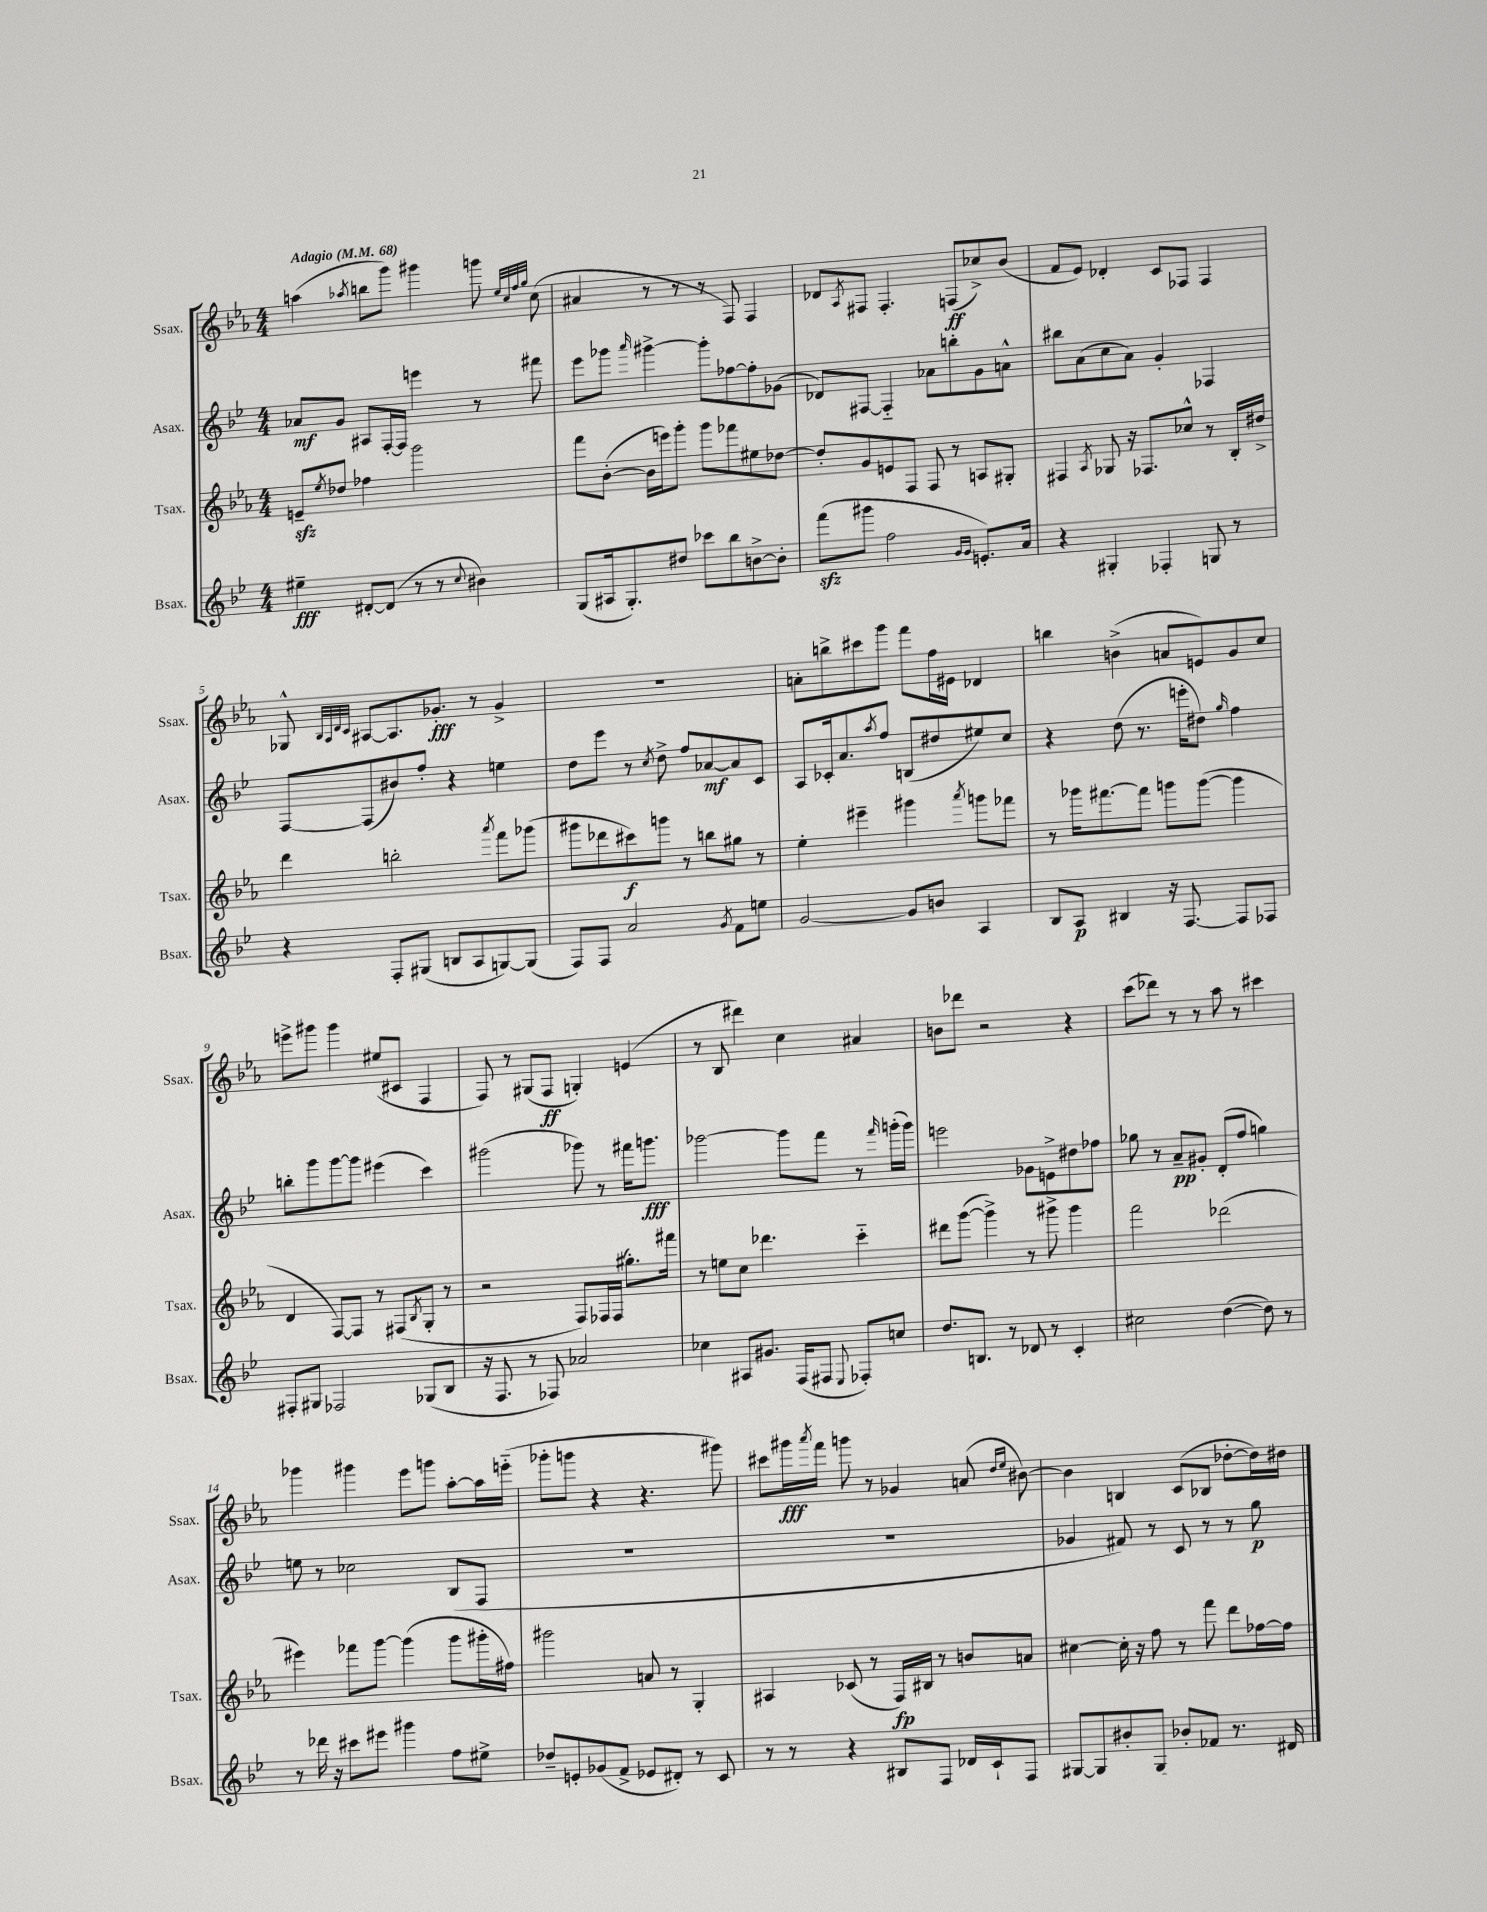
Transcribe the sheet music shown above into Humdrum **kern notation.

**kern	**dynam	**kern	**dynam	**kern	**dynam	**kern	**dynam
*part4	*part4	*part3	*part3	*part2	*part2	*part1	*part1
*staff4	*staff4	*staff3	*staff3	*staff2	*staff2	*staff1	*staff1
*I"Bsax.	*	*I"Tsax.	*	*I"Asax.	*	*I"Ssax.	*
*I'Bsax.	*	*I'Tsax.	*	*I'Asax.	*	*I'Ssax.	*
*clefG2	*	*clefG2	*	*clefG2	*	*clefG2	*
*k[b-e-]	*	*k[b-e-a-]	*	*k[b-e-]	*	*k[b-e-a-]	*
*M4/4	*	*M4/4	*	*M4/4	*	*M4/4	*
*MM68	*	*MM68	*	*MM68	*	*MM68	*
=1	=1	=1	=1	=1	=1	=1	=1
!	!	!	!	!	!	!LO:TX:a:B:t=Adagio	!
4ee#X~\	fff	8enzz~/L	.	8a-X/L	mf	(4aan\	.
.	.	8qee-/	.	.	.	.	.
.	.	8dd-X/J	.	8g/J	.	.	.
.	.	.	.	.	.	8qaa-X/	.
[8d#X'/L	.	4ff-X\	.	8A#X/L	.	8bbn\L	.
(8d#/J]	.	.	.	[16F'/L	.	8ggg\J)	.
.	.	.	.	16F/JJ]	.	.	.
8r	.	2ggg\	.	4eeen\	.	4ggg#X\	.
8r	.	.	.	.	.	.	.
8qqcc/	.	.	.	.	.	.	.
4b#X\)	.	.	.	8r	.	8gggn\	.
.	.	.	.	.	.	32qqee-/LLL	.
.	.	.	.	.	.	32qqcc/	.
.	.	.	.	.	.	32qqff/	.
.	.	.	.	.	.	32qqgg/JJJ	.
.	.	.	.	8fff#X\	.	(8cc\	.
=2	=2	=2	=2	=2	=2	=2	=2
(8G/L	.	8fff\L	.	8eee-\L	.	4a#X/	.
16A#X/k	.	([8b-'\J	.	8ggg-X\J	.	.	.
8.G'/)	.	.	.	.	.	.	.
.	.	.	.	16qqaaa/	.	.	.
.	.	16b-\LL]	.	[4ggg#X^\	.	8r	.
.	.	16eeen\J)	.	.	.	.	.
8dd#X/J	.	8ggg'\J	.	.	.	8r	.
8ccc-X\L	.	8ggg\L	.	8ggg#'\L]	.	8r	.
8bb-\	.	8fff-X\	.	[8ff-X\	.	8F/)	.
[8bn^\	.	8ee#X\	.	8ff-'\]	.	4F/	.
8b'\J]	.	[8dd-X\J	.	(8g-X\J	.	.	.
=3	=3	=3	=3	=3	=3	=3	=3
(8fffzz\L	.	8dd-'/L]	.	8d-X/L)	.	8d-X/L	.
.	.	.	.	.	.	8qA-/	.
8ggg#X\J	.	8g/	.	[8F#X/J	.	8F#X/J	.
2ff\	.	8en/	.	4F#/]	.	4.F#'/	.
.	.	8F/J	.	.	.	.	.
.	.	8F/	.	8a-X\L	.	.	.
.	.	8r	.	8bbn'\	.	(8Fn/L	ff
16qqg/LL	.	.	.	.	.	.	.
16qqg/JJ	.	.	.	.	.	.	.
8.en'/L)	.	8An/L	.	8g\	.	8cc-X^/)	.
.	.	8G#X'/J	.	8an^^\J	.	(8b-/J	.
16a/Jk	.	.	.	.	.	.	.
=4	=4	=4	=4	=4	=4	=4	=4
4r	.	4F#X/	.	8bb#X\L	.	8f/L	.
.	.	.	.	(8a\	.	8e-/J)	.
.	.	8qA-/	.	.	.	.	.
4G#X'/	.	8G-X/	.	8cc\	.	4d-X'/	.
.	.	16r	.	8a\J)	.	.	.
.	.	8.F-X/L	.	.	.	.	.
4F-X'/	.	.	.	4g'/	.	8c/L	.
.	.	8cc-X^^/J	.	.	.	8F-X/J	.
8Gn/	.	8r	.	4F-X/	.	4F-/	.
8r	.	16B-'/LL	.	.	.	.	.
.	.	16dd#X^/JJ	.	.	.	.	.
!!LO:LB:g=z
=5	=5	=5	=5	=5	=5	=5	=5
4r	.	4ddd\	.	[8F/L	.	8G-X^^/	.
.	.	.	.	.	.	32qqB-/LLL	.
.	.	.	.	.	.	32qqA-/	.
.	.	.	.	.	.	32qqd/	.
.	.	.	.	.	.	32qqc/JJJ	.
.	.	.	.	(8F/]	.	[8A#X/L	.
8F'/L	.	2bbn'\	.	8b#X/)	.	8.A#/]	.
(8G#X/J	.	.	.	8ff'/J	.	.	.
.	.	.	.	.	.	8.g-X'/J	fff
8Bn/L	.	.	.	4r	.	.	.
8A/	.	.	.	.	.	8r	.
.	.	8qaaa-/	.	.	.	.	.
[8Gn/)	.	8fff\L	.	4een\	.	4g-^/	.
(8G/J]	.	(8ggg-X\J	.	.	.	.	.
=6	=6	=6	=6	=6	=6	=6	=6
8F/L)	.	8ggg#X\L	.	8dd\L	.	1r	.
8F/J	.	8ddd-X\	.	8eee-\J	.	.	.
2a/	.	8ccc#X\)	f	8r	.	.	.
.	.	.	.	8qcc/	.	.	.
.	.	8gggn\J	.	8dd^\	.	.	.
.	.	8r	.	8ff/L	.	.	.
.	.	8bbn\L	.	[8a-X/	mf	.	.
8qg/	.	.	.	.	.	.	.
8f\L	.	8gg#X\J	.	8a-/]	.	.	.
8een\J	.	8r	.	8c/J	.	.	.
=7	=7	=7	=7	=7	=7	=7	=7
[2g/	.	4ee-'\	.	8A/L	.	8an'\L	.
.	.	.	.	16c-X'/k	.	8bbn^\	.
.	.	.	.	8.a/	.	.	.
.	.	4eee#X~\	.	.	.	8ccc#X\	.
.	.	.	.	8qaa/	.	.	.
.	.	.	.	8ff/J	.	8ggg\J	.
8g/L]	.	4ggg#X\	.	(8Bn/L	.	8fff\L	.
8bn/J	.	.	.	8dd#X/	.	16ff\L	.
.	.	.	.	.	.	16e#X\JJ	.
.	.	8qaaa-/	.	.	.	.	.
4A/	.	8gggn\L	.	8ee#X/)	.	4d-X/	.
.	.	8fff-X\J	.	8cc/J	.	.	.
=8	=8	=8	=8	=8	=8	=8	=8
8B-/L	.	8r	.	4r	.	4bbn\	.
8A/J	p	16ggg-X\KL	.	.	.	.	.
.	.	[8.fff#X\	.	.	.	.	.
4B#X/	.	.	.	(8dd\	.	(4bn^\	.
.	.	8fff#\J]	.	8.r	.	.	.
16r	.	8gggn\L	.	.	.	8an/L	.
[8.F/	.	.	.	16eeen'\KL	.	.	.
.	.	([8ggg\J	.	8dd#X\J)	.	8en/)	.
.	.	.	.	16qqgg/	.	.	.
8F/L]	.	4ggg\]	.	4ff\	.	8g/	.
8F-X/J	.	.	.	.	.	8cc/J	.
!!LO:LB:g=z
=9	=9	=9	=9	=9	=9	=9	=9
8F#X'/L	.	4d/	.	8bbn'\L	.	8eeen^\L	.
8G#X/J	.	.	.	8ggg\	.	8ggg#X\J	.
2F-X/	.	[8F/L)	.	[8ggg\	.	4ggg#\	.
.	.	8F/J]	.	8ggg\J]	.	.	.
.	.	8r	.	(4eee#X\	.	(8ee#X/L	.
.	.	(8F#X/L	.	.	.	8c#X/J	.
.	.	8qB-/	.	.	.	.	.
(8G-X/L	.	8G'/J	.	4ccc\)	.	4F/	.
8B-/J	.	8r	.	.	.	.	.
=10	=10	=10	=10	=10	=10	=10	=10
16r	.	2r	.	(2ggg#X\	.	8F/)	.
8.F/	.	.	.	.	.	.	.
.	.	.	.	.	.	8r	.
8r	.	.	.	.	.	(8G#X/L	.
8F-X/)	.	.	.	.	.	8F/J	ff
2a-X/	.	8F/L)	.	8ggg-X\)	.	4Gn'/)	.
.	.	16F-X/L	.	8r	.	.	.
.	.	(16F-/JJ	.	.	.	.	.
.	.	8.gg#X'\L)	.	16fff#X\KL	.	(4en/	.
.	.	.	.	8.gggn\J	fff	.	.
.	.	16fff#X\Jk	.	.	.	.	.
=11	=11	=11	=11	=11	=11	=11	=11
4cc-X\	.	8r	.	[2ggg-X\	.	8r	.
.	.	8een\L	.	.	.	8B-/	.
8A#X/L	.	8cc\J	.	.	.	4ddd#X\)	.
8.g#X/J	.	4.ddd-X\	.	.	.	.	.
.	.	.	.	8ggg-\L]	.	4cc\	.
(16F/KL	.	.	.	.	.	.	.
8F#X/J	.	.	.	8fff\J	.	.	.
8qqE-/	.	.	.	.	.	.	.
8F-X'/L)	.	4ccc\	.	8r	.	4a#X/	.
.	.	.	.	16qqfff/	.	.	.
8ccn/J	.	.	.	(16gggn'\LL	.	.	.
.	.	.	.	16ggg\JJ)	.	.	.
=12	=12	=12	=12	=12	=12	=12	=12
8.dd/L	.	8ddd#X\L	.	2eeen\	.	8bn\L	.
.	.	([8ggg\J	.	.	.	8ddd-X\J	.
8.Bn/J	.	.	.	.	.	.	.
.	.	4ggg^\])	.	.	.	2r	.
8r	.	.	.	.	.	.	.
8d-X/	.	8r	.	8g-X\L	.	.	.
8r	.	8ggg#X^\	.	8en^\	.	.	.
4c'/	.	4ggg#\	.	8dd#X\	.	4r	.
.	.	.	.	8ff-X\J	.	.	.
=13	=13	=13	=13	=13	=13	=13	=13
2cc#X\	.	2fff\	.	8gg-X\	.	(8ccc\L	.
.	.	.	.	8r	.	8ddd-X\J)	.
.	.	.	.	8a~/L	pp	8r	.
.	.	.	.	8g#X'/J	.	8r	.
([4dd\	.	(2ddd-X\	.	(8d'/L	.	8aa-\	.
.	.	.	.	8ff/J	.	8r	.
8dd\])	.	.	.	4ggn\)	.	4ccc#X\	.
8r	.	.	.	.	.	.	.
!!LO:LB:g=z
=14	=14	=14	=14	=14	=14	=14	=14
8r	.	4eee#X\)	.	8een\	.	4ggg-X\	.
16ddd-X\	.	.	.	8r	.	.	.
16r	.	.	.	.	.	.	.
8ccc#X\L	.	8fff-X\L	.	2cc-X\	.	4ggg#X\	.
8eee#X\J	.	[8ggg\J	.	.	.	.	.
4ggg#X\	.	(4ggg\]	.	.	.	8eee-\L	.
.	.	.	.	.	.	8gggn\J	.
8ff\L	.	8ggg\L	.	(8B-/L	.	[8aa-'\L	.
8ee#X^\J	.	16ggg#X'\L	.	8F/J	.	16aa-\L]	.
.	.	16ff#X\JJ)	.	.	.	(16eeen\JJ	.
=15	=15	=15	=15	=15	=15	=15	=15
8dd-X~/L	.	2ggg#X\	.	1r	.	8ggg-X'\L	.
8en'/	.	.	.	.	.	8gggn\J	.
(8g-X/	.	.	.	.	.	4r	.
8f^/J	.	.	.	.	.	.	.
8e-X/L	.	8an/	.	.	.	4.r	.
8d#X'/J)	.	8r	.	.	.	.	.
8r	.	4G'/	.	.	.	.	.
8c/	.	.	.	.	.	8ggg#X\)	.
=16	=16	=16	=16	=16	=16	=16	=16
8r	.	4A#X/	.	1r	.	8ccc#X\L	.
8r	.	.	.	.	.	16ggg#X\L	fff
.	.	.	.	.	.	8qaaa-/	.
.	.	.	.	.	.	16fff\JJ	.
4r	.	(8c-X/	.	.	.	8gggn\	.
.	.	8r	.	.	.	8r	.
8B#X/L	.	16F/LL)	fp	.	.	4g-X/	.
.	.	16B#X/JJ	.	.	.	.	.
8F/J	.	8r	.	.	.	.	.
16d-X/LL	.	8bn/L	.	.	.	(8an/	.
(16c`/J	.	.	.	.	.	.	.
.	.	.	.	.	.	16qqdd/LL	.
.	.	.	.	.	.	16qqee-/JJ	.
8F/J	.	8an/J	.	.	.	[8b#X\)	.
=17	=17	=17	=17	=17	=17	=17	=17
[8G#X/L	.	[4cc#X\	.	4g-X/	.	4b#\]	.
8G#/])	.	.	.	.	.	.	.
8b#X'/	.	16cc#'\]	.	8f#X/)	.	4Bn/	.
.	.	16r	.	.	.	.	.
8G#/J	fp	8ff\	.	8r	.	.	.
8b-X'/L	.	8r	.	8c/	.	(8c/L	.
8f-X/J	.	8fff\	.	8r	.	8B-X/J	.
8.r	.	8ddd\L	.	8r	.	[8dd-X'\L	.
.	.	[16ff-X\L	.	8gg\	p	16dd-\L])	.
16d#X/	.	16ff-\JJ]	.	.	.	16dd#X\JJ	.
==	==	==	==	==	==	==	==
*-	*-	*-	*-	*-	*-	*-	*-
